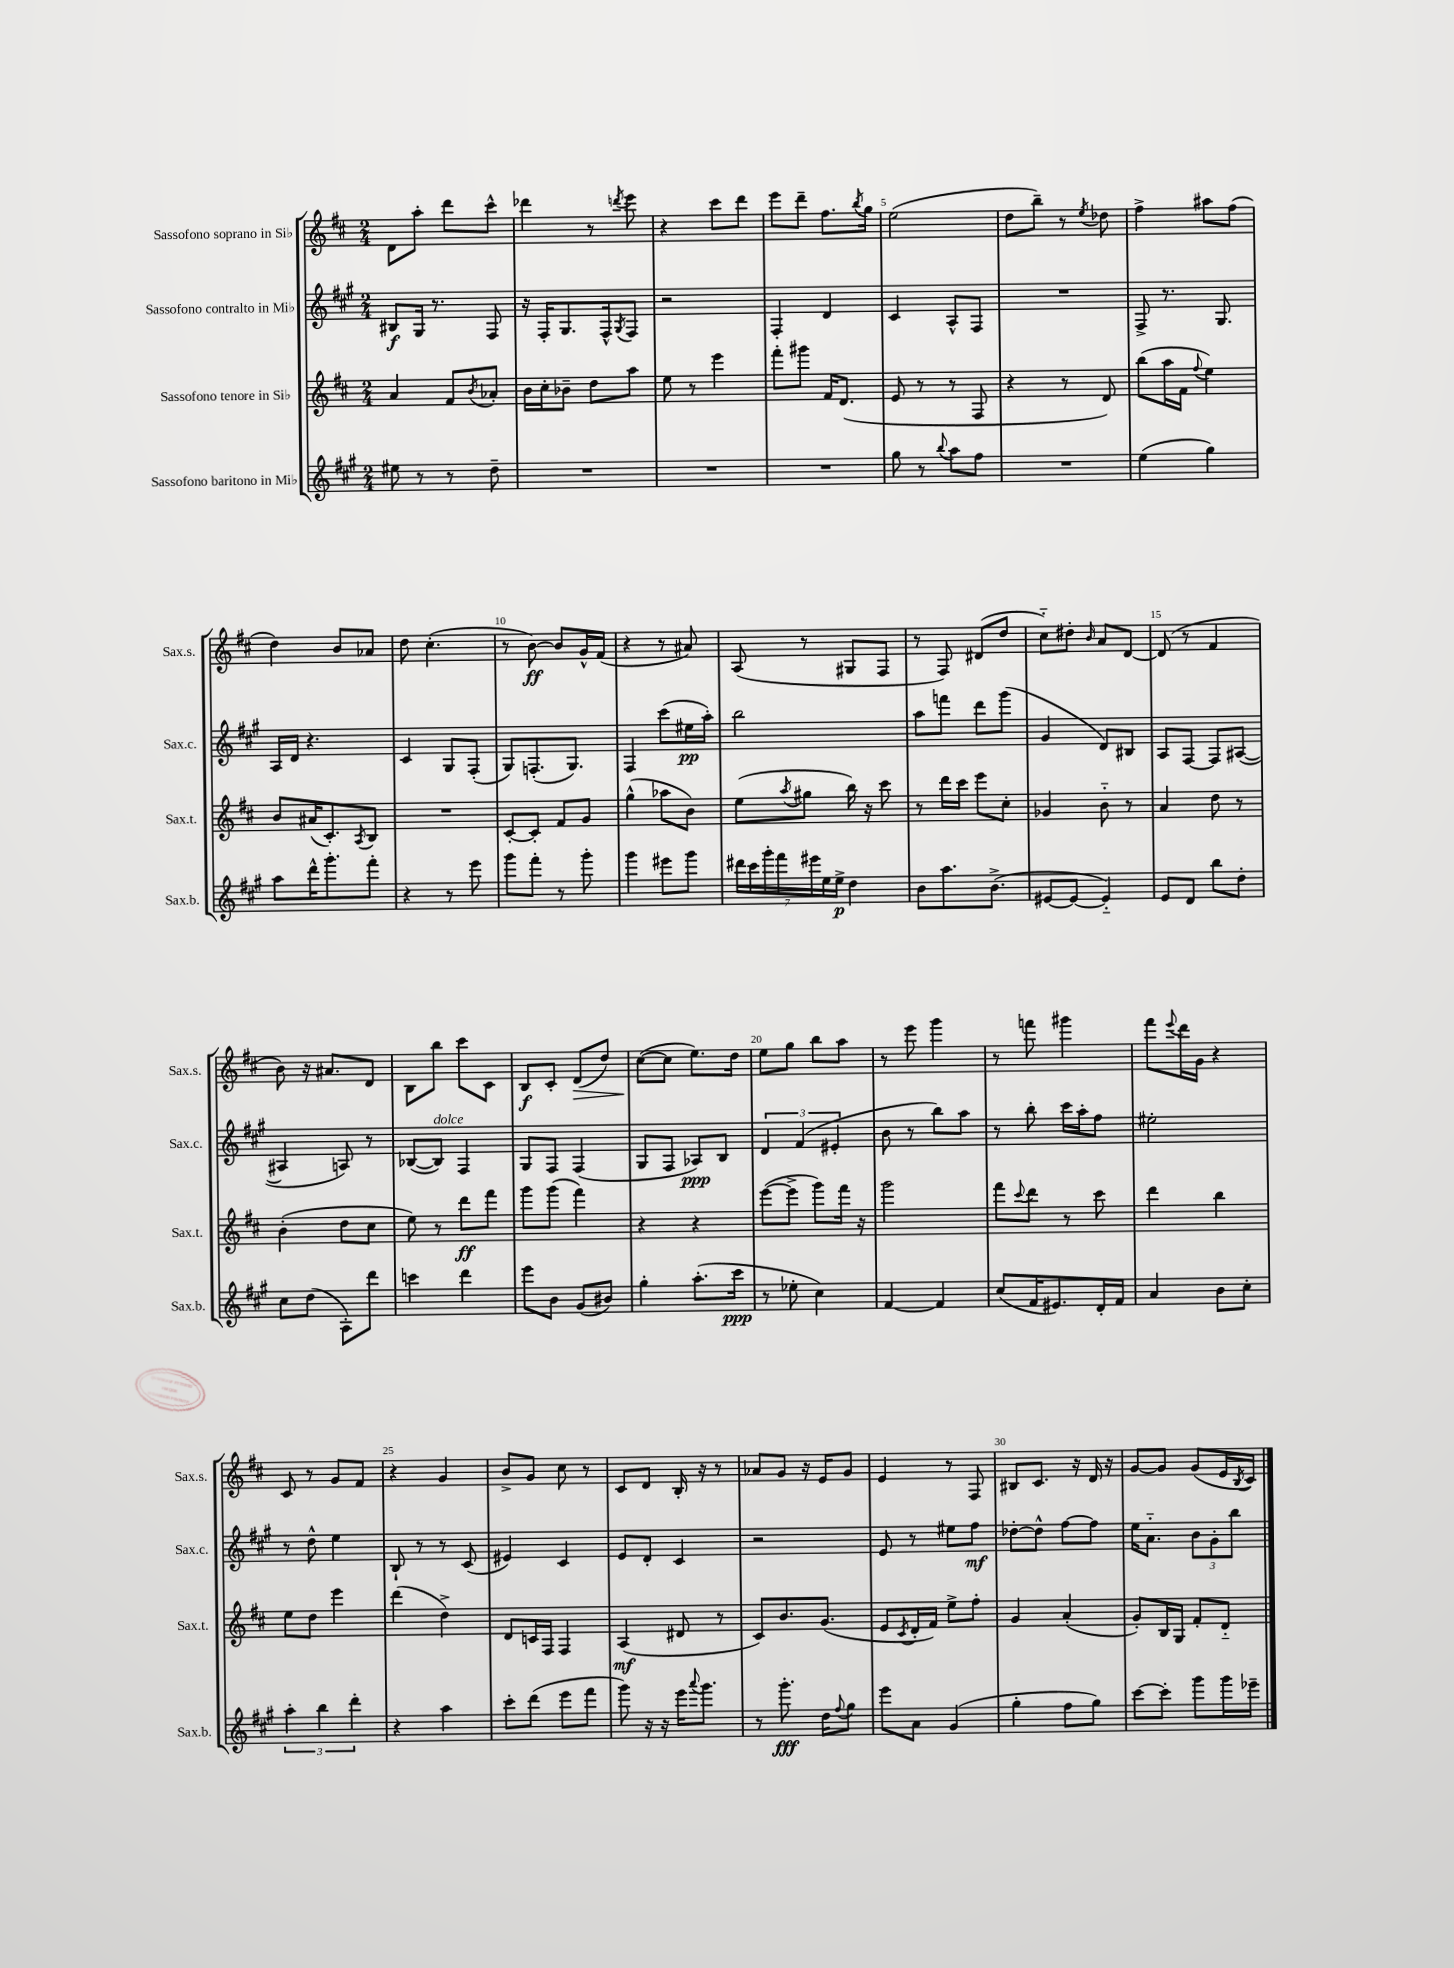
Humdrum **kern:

**kern	**dynam	**kern	**dynam	**kern	**dynam	**kern	**dynam
*part4	*part4	*part3	*part3	*part2	*part2	*part1	*part1
*staff4	*staff4	*staff3	*staff3	*staff2	*staff2	*staff1	*staff1
*I"Sassofono baritono in Mi♭	*	*I"Sassofono tenore in Si♭	*	*I"Sassofono contralto in Mi♭	*	*I"Sassofono soprano in Si♭	*
*I'Sax.b.	*	*I'Sax.t.	*	*I'Sax.c.	*	*I'Sax.s.	*
*clefG2	*	*clefG2	*	*clefG2	*	*clefG2	*
*k[f#c#g#]	*	*k[f#c#]	*	*k[f#c#g#]	*	*k[f#c#]	*
*M2/4	*	*M2/4	*	*M2/4	*	*M2/4	*
=1	=1	=1	=1	=1	=1	=1	=1
8ee#X\	.	4a/	.	8B#X/L	f	8d\L	.
8r	.	.	.	16G#/Jk	.	8aa'\J	.
.	.	.	.	8.r	.	.	.
8r	.	8f#/L	.	.	.	8ddd\L	.
.	.	8qb/	.	.	.	.	.
8dd~\	.	8a-X'/J	.	8F#/	.	8ccc#^^\J	.
=2	=2	=2	=2	=2	=2	=2	=2
2r	.	16b\LL	.	16r	.	4ddd-X\	.
.	.	16cc#'\J	.	16F#'/KL	.	.	.
.	.	8b-X~\J	.	8.G#/	.	.	.
.	.	8dd\L	.	.	.	8r	.
.	.	.	.	16F#^^/k	.	.	.
.	.	.	.	8qG#/	.	8qdddn/	.
.	.	8aa\J	.	8F#/J	.	8eee\	.
=3	=3	=3	=3	=3	=3	=3	=3
2r	.	8ee\	.	2r	.	4r	.
.	.	8r	.	.	.	.	.
.	.	4eee\	.	.	.	8ccc#\L	.
.	.	.	.	.	.	8ddd\J	.
=4	=4	=4	=4	=4	=4	=4	=4
2r	.	8fff#'\L	.	4F#'/	.	8eee\L	.
.	.	8ggg#X\J	.	.	.	8ddd~\J	.
.	.	16f#/KL	.	4d/	.	8.ff#\L	.
.	.	(8.d/J	.	.	.	.	.
.	.	.	.	.	.	8qbb/	.
.	.	.	.	.	.	16gg\Jk	.
=5	=5	=5	=5	=5	=5	=5	=5
8gg#\	.	8e/	.	4c#/	.	(2ee\	.
8r	.	8r	.	.	.	.	.
8qqbb/	.	.	.	.	.	.	.
8aa\L	.	8r	.	8A^^/L	.	.	.
8ff#\J	.	8F#/	.	8F#/J	.	.	.
=6	=6	=6	=6	=6	=6	=6	=6
2r	.	4r	.	2r	.	8dd\L	.
.	.	.	.	.	.	8bb~\J)	.
.	.	8r	.	.	.	8r	.
.	.	.	.	.	.	8qee/	.
.	.	8d/)	.	.	.	8dd-X\	.
=7	=7	=7	=7	=7	=7	=7	=7
(4ee\	.	(8bb\L	.	8F#^/	.	4ff#^\	.
.	.	16aa\L	.	8.r	.	.	.
.	.	16f#\JJ	.	.	.	.	.
.	.	8qqff#/	.	.	.	.	.
4gg#\)	.	4ee\)	.	.	.	8aa#X\L	.
.	.	.	.	8.G#/	.	.	.
.	.	.	.	.	.	(8ff#\J	.
!!LO:LB:g=z
=8	=8	=8	=8	=8	=8	=8	=8
8aa\L	.	8b/L	.	16A/LL	.	4dd\)	.
.	.	.	.	16d/JJ	.	.	.
16ddd^^\K	.	(16a#X/K	.	4.r	.	.	.
8.ggg#'\	.	8.c#'/)	.	.	.	.	.
.	.	.	.	.	.	8b/L	.
.	.	8qA/	.	.	.	.	.
8fff#'\J	.	8B/J	.	.	.	8a-X/J	.
=9	=9	=9	=9	=9	=9	=9	=9
4r	.	2r	.	4c#/	.	8dd\	.
.	.	.	.	.	.	(4.cc#'\	.
8r	.	.	.	8G#/L	.	.	.
8eee\	.	.	.	(8F#'/J	.	.	.
=10	=10	=10	=10	=10	=10	=10	=10
8ggg#\L	.	[8c#'/L	.	8G#/L)	.	8r	.
8fff#'\J	.	8c#'/J]	.	(8.Fn'/	.	[8b\)	ff
8r	.	8f#/L	.	.	.	8b/L]	.
.	.	.	.	8.G#/J)	.	.	.
8ggg#'\	.	8g/J	.	.	.	16g^^/L	.
.	.	.	.	.	.	(16f#/JJ	.
=11	=11	=11	=11	=11	=11	=11	=11
4ggg#\	.	(4gg^^\	.	4F#/	.	4r	.
8eee#X\L	.	8aa-X\L	.	(8ccc#\L	.	8r	.
8ggg#\J	.	8b\J)	.	16ee#X\L	pp	8a#X/)	.
.	.	.	.	16aa'\JJ)	.	.	.
=12	=12	=12	=12	=12	=12	=12	=12
28ddd#X\LL	.	(8ee\L	.	2bb\	.	(8A/	.
28ccc#\	.	.	.	.	.	.	.
28ggg#'\	.	.	.	.	.	.	.
28fff#\	.	.	.	.	.	.	.
.	.	8qaa/	.	.	.	.	.
.	.	8gg#X\J	.	.	.	8r	.
28eee#X\	.	.	.	.	.	.	.
28ee\	.	.	.	.	.	.	.
28ee^\JJ	p	.	.	.	.	.	.
4dd\	.	16bb\)	.	.	.	8G#X/L	.
.	.	16r	.	.	.	.	.
.	.	8ccc#\	.	.	.	8F#/J	.
=13	=13	=13	=13	=13	=13	=13	=13
8b\L	.	8r	.	8aa\L	.	8r	.
8.aa\	.	16ddd\LL	.	8fffn\J	.	8F#/)	.
.	.	16ccc#\JJ	.	.	.	.	.
.	.	8eee\L	.	8ddd\L	.	(8d#X/L	.
(8.b^\J	.	.	.	.	.	.	.
.	.	8cc#'\J	.	(8ggg#\J	.	8dd/J	.
=14	=14	=14	=14	=14	=14	=14	=14
[8e#X/L	.	4g-X/	.	4g#/	.	8cc#\L)	.
8e#/J_	.	.	.	.	.	8dd#X'\J	.
.	.	.	.	.	.	16qqb/	.
4e#/])	.	8b\	.	8d/L)	.	8a/L	.
.	.	8r	.	8B#X/J	.	[8d/J	.
=15	=15	=15	=15	=15	=15	=15	=15
8e/L	.	4a/	.	8A/L	.	(8d/]	.
8d/J	.	.	.	[8F#/J	.	8r	.
8bb\L	.	8dd\	.	8F#/L]	.	4f#/	.
8dd'\J	.	8r	.	([8A#X/J	.	.	.
!!LO:LB:g=z
=16	=16	=16	=16	=16	=16	=16	=16
8cc#\L	.	(4b'\	.	4A#X/]	.	8b\)	.
(8dd\J	.	.	.	.	.	16r	.
.	.	.	.	.	.	8.a#X/L	.
8A'\L)	.	8dd\L	.	8An/)	.	.	.
8ddd\J	.	8cc#\J	.	8r	.	8d/J	.
=17	=17	=17	=17	=17	=17	=17	=17
4cccn\	.	8ee\)	.	([8B-X/L	.	8B\L	.
!	!	!	!	!LO:TX:a:i:t=dolce	!	!	!
.	.	8r	.	8B-/J])	.	8bb\J	.
4ddd\	.	8ddd\L	ff	4F#/	.	8ccc#\L	.
.	.	8fff#\J	.	.	.	8c#\J	.
=18	=18	=18	=18	=18	=18	=18	=18
8eee\L	.	8ggg\L	.	8G#/L	.	8B/L	f
8b\J	.	(8ggg\J	.	8F#/J	.	8c#'/J	.
!	!	!	!	!	!	!	!LO:HP:b
(8g#/L	.	4fff#\)	.	(4F#/	.	(8d/L	>
8b#X/J)	.	.	.	.	.	8dd/J)	.
=19	=19	=19	=19	=19	=19	=19	=19
4gg#'\	.	4r	.	8G#/L	.	([8cc#\L	.
.	.	.	.	8F#/J	.	8cc#\J]	]
(8.aa'\L	.	4r	.	8A-X/L)	ppp	8.ee\L)	.
.	.	.	.	8B/J	.	.	.
16ccc#\Jk	ppp	.	.	.	.	16dd\Jk	.
=20	=20	=20	=20	=20	=20	=20	=20
8r	.	([8eee\L	.	6d/	.	8ee\L	.
8ee-X'\	.	8eee^\J]	.	.	.	8gg\J	.
.	.	.	.	(6f#/	.	.	.
4cc#\)	.	8ggg\L)	.	.	.	8bb\L	.
.	.	.	.	6e#X'/	.	.	.
.	.	16fff#\Jk	.	.	.	8aa\J	.
.	.	16r	.	.	.	.	.
=21	=21	=21	=21	=21	=21	=21	=21
[4f#/	.	2ggg\	.	8b\	.	8r	.
.	.	.	.	8r	.	8eee\	.
4f#/]	.	.	.	8bb\L)	.	4ggg\	.
.	.	.	.	8aa\J	.	.	.
=22	=22	=22	=22	=22	=22	=22	=22
(8cc#/L	.	8fff#\L	.	8r	.	8r	.
.	.	8qqccc#/	.	.	.	.	.
16f#/K	.	8ddd\J	.	8bb'\	.	8fffn\	.
8.e#X/)	.	.	.	.	.	.	.
.	.	8r	.	16ccc#\LL	.	4ggg#X\	.
.	.	.	.	16aa'\J	.	.	.
16d'/L	.	8ccc#\	.	8ff#\J	.	.	.
16f#/JJ	.	.	.	.	.	.	.
=23	=23	=23	=23	=23	=23	=23	=23
4a/	.	4ddd\	.	2ee#X'\	.	8fff#\L	.
.	.	.	.	.	.	8qqeee/	.
.	.	.	.	.	.	16ddd\L	.
.	.	.	.	.	.	16g\JJ	.
8b\L	.	4bb\	.	.	.	4r	.
8cc#'\J	.	.	.	.	.	.	.
!!LO:LB:g=z
=24	=24	=24	=24	=24	=24	=24	=24
6aa'\	.	8ee\L	.	8r	.	8c#/	.
.	.	8dd\J	.	8dd^^\	.	8r	.
6bb\	.	.	.	.	.	.	.
.	.	4eee\	.	4ee\	.	8g/L	.
6ddd'\	.	.	.	.	.	.	.
.	.	.	.	.	.	8f#/J	.
=25	=25	=25	=25	=25	=25	=25	=25
4r	.	(4ddd\	.	8B`/	.	4r	.
.	.	.	.	8r	.	.	.
4aa\	.	4dd^\)	.	8r	.	4g/	.
.	.	.	.	(8c#/	.	.	.
=26	=26	=26	=26	=26	=26	=26	=26
8ccc#'\L	.	8d/L	.	4e#X/)	.	8b^/L	.
(8ddd\J	.	16cn/L	.	.	.	8g/J	.
.	.	16F#/JJ	.	.	.	.	.
8eee\L	.	4F#/	.	4c#/	.	8cc#\	.
8fff#\J	.	.	.	.	.	8r	.
=27	=27	=27	=27	=27	=27	=27	=27
8ggg#\)	.	(4A/	mf	8e/L	.	8c#/L	.
16r	.	.	.	8d'/J	.	8d/J	.
16r	.	.	.	.	.	.	.
16eee\KL	.	8d#X/	.	4c#/	.	16B'/	.
8qqaaa/	.	.	.	.	.	.	.
8.ggg#\J	.	.	.	.	.	16r	.
.	.	8r	.	.	.	8r	.
=28	=28	=28	=28	=28	=28	=28	=28
8r	.	8c#/L)	.	2r	.	8a-X/L	.
8.ggg#'\	fff	8.b/	.	.	.	8g/J	.
.	.	.	.	.	.	16r	.
16dd\KL	.	(8.g/J	.	.	.	16e/KL	.
8qqff#/	.	.	.	.	.	.	.
8gg#\J	.	.	.	.	.	8g/J	.
=29	=29	=29	=29	=29	=29	=29	=29
8eee\L	.	8e/L	.	8e/	.	4e/	.
.	.	8qc#/	.	.	.	.	.
8a\J	.	16d'/L	.	8r	.	.	.
.	.	16f#/JJ)	.	.	.	.	.
(4g#/	.	8ee^\L	.	8ee#X\L	.	8r	.
.	.	8ff#'\J	.	8ff#\J	mf	8F#/	.
=30	=30	=30	=30	=30	=30	=30	=30
4gg#'\	.	4g/	.	[8dd-X'\L	.	8B#X/L	.
.	.	.	.	8dd-^^\J]	.	8.c#/J	.
8ff#\L	.	(4a'/	.	[8ff#\L	.	.	.
.	.	.	.	.	.	16r	.
8gg#\J)	.	.	.	8ff#\J]	.	16d/	.
.	.	.	.	.	.	16r	.
=31	=31	=31	=31	=31	=31	=31	=31
[8ccc#\L	.	8g'/L)	.	16ee\KL	.	[8g/L	.
.	.	.	.	8.a\J	.	.	.
8ccc#'\J]	.	16B/L	.	.	.	8g/J]	.
.	.	16G/JJ	.	.	.	.	.
8ggg#\L	.	8f#'/L	.	12b\L	.	(8g/L	.
.	.	.	.	12g#'\	.	.	.
16ggg#\L	.	8d/J	.	.	.	16e/L	.
.	.	.	.	12bb\J	.	.	.
.	.	.	.	.	.	8qB/	.
16eee-X~\JJ	.	.	.	.	.	16c#/JJ)	.
==	==	==	==	==	==	==	==
*-	*-	*-	*-	*-	*-	*-	*-
